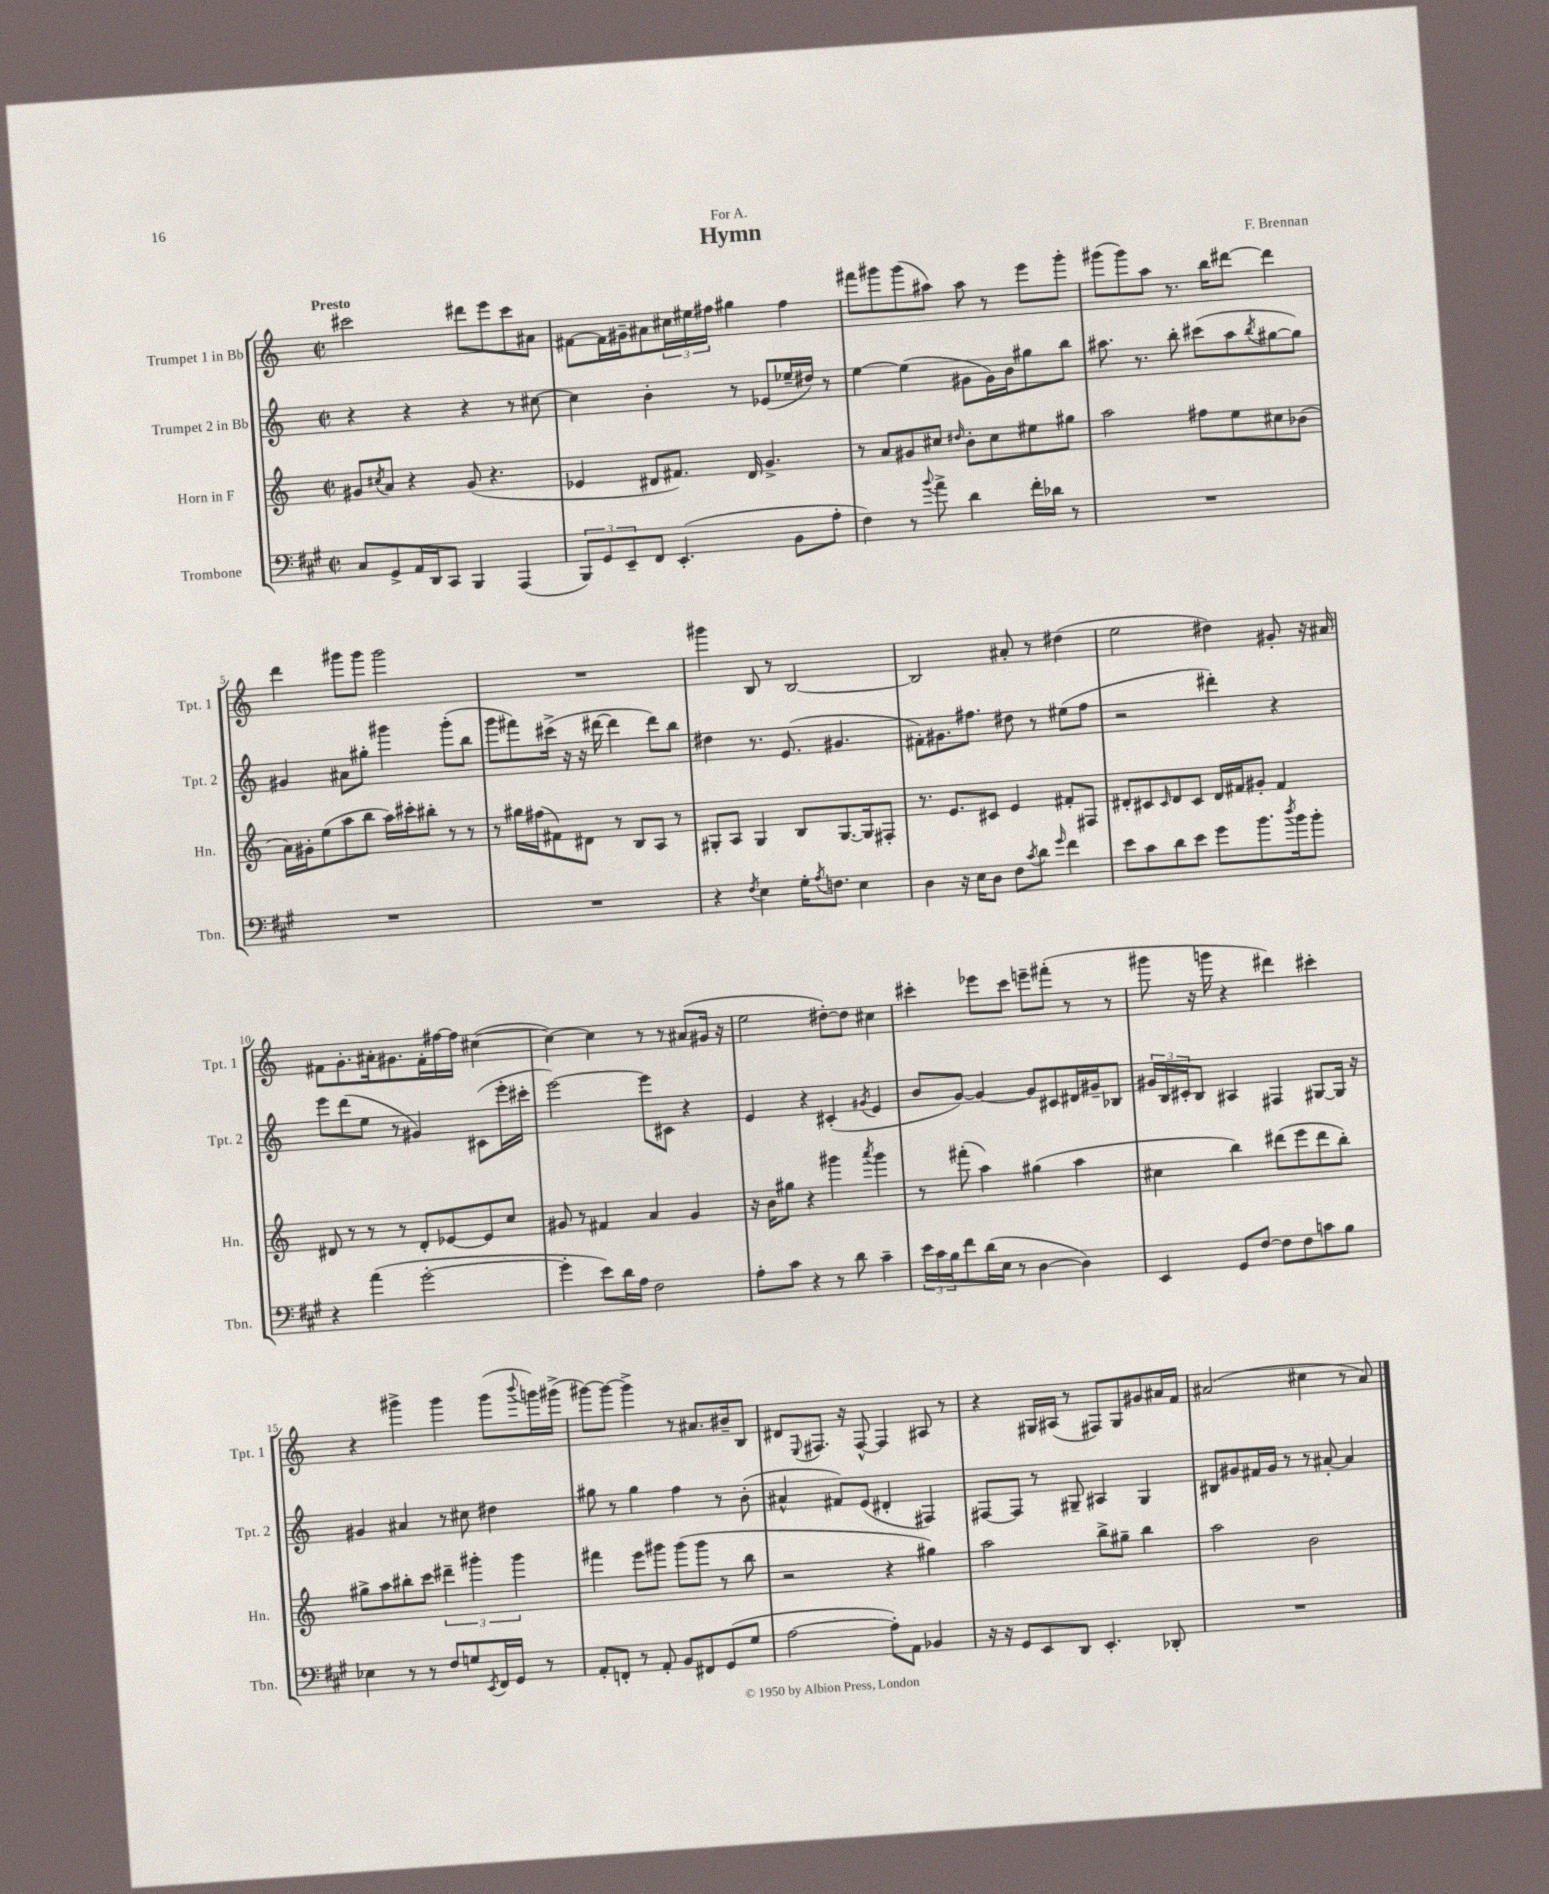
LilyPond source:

\header { title = "Hymn" composer = "F. Brennan" dedication = "For A." }
<<
\new StaffGroup <<
\new Staff = "s0" \with { instrumentName = "Trumpet 1 in Bb" shortInstrumentName = "Tpt. 1" } {
    \clef treble \key c \major \defaultTimeSignature \time 2/2 \tempo "Presto"
    cis'''2 dis'''8 e'''8 cis'''8 ais'8 |
    fis'8~ fis'16 gis'16-- ais'8 \tuplet 3/2 { cis''16 eis''16 fis''16 } gis''4 fis''4 |
    fis'''8 gis'''8 gis'''8( ais''8) ais''8 r8 e'''8 gis'''8-. |
    gis'''8( gis'''8) a''8 r8. b''16 dis'''8~ dis'''4 |
    d'''4 gis'''8 gis'''8 gis'''2 |
    R1 |
    gis'''4 b8 r8 b2~ |
    b2 ais'8-. r8 dis''4( |
    e''2 dis''4) gis'8-. r16 ais'16 |
    fis'8 g'8.-. ais'16-. gis'8. fis'16-. fis''16~ fis''16 cis''4~( |
    cis''4~) cis''4 r8 r8 ais'8( gis'16 r16 |
    e''2 dis''8~-.) dis''8 cis''4 |
    cis'''4-. ees'''8 cis'''8 e'''8-- fis'''8-.( r8 r8 |
    gis'''8 r16 g'''16 r4 dis'''4) cis'''4-. |
    r4 gis'''4-> gis'''4 gis'''8( \appoggiatura { b'''8 } g'''16) gis'''16->( |
    gis'''8~) gis'''8~ gis'''4-> r8 ais'8. bis'16-- b8 |
    dis'8 \appoggiatura { e8 } fis8. r16 fis8~-^ fis4 ais8 r8 |
    r4 gis16 ais16( r8 fis8) gis8 gis'8 ais'16 f'16 |
    ais'2( cis''4 r8 ais'8) \bar "|." |
}
\new Staff = "s1" \with { instrumentName = "Trumpet 2 in Bb" shortInstrumentName = "Tpt. 2" } {
    \clef treble \key c \major \defaultTimeSignature \time 2/2
    r4 r4 r4 r8 cis''8~ |
    cis''4 b'4-. r8 ees'8( ees''16-- dis''16) r8 |
    e''4~ e''4( gis'8 gis'16) b'16 gis''8 b''8 |
    ais''8. r8. b''8-. cis'''8( ais''8 \acciaccatura { b''8 } gis''8~ gis''8) |
    gis'4 ais'8 gis''8-. gis'''4 gis'''8-.( b''8 |
    g'''8 fis'''8) cis'''16->( r16 r16 dis'''16~ dis'''4 dis'''8) b''8 |
    dis''4 r8. e'8.( gis'4. |
    fis'8-.) gis'8. fis''8. dis''8 r8 eis''8( fis''8 |
    r2 dis'''4-.) r4 |
    e'''8 d'''8( e''8 r8 gis'4) cis'8( e'''16-. cis'''16-. |
    e'''2~) e'''8 cis'8 r4 |
    e'4 r4 cis'4-.( \acciaccatura { gis'8 } e'4 |
    b'8 g'8~) g'4~ g'8 cis'8 dis'16 gis'16-- bes8 |
    \tuplet 3/2 { gis'16 b16 cis'16-. } b8 ais4 fis4 gis8~ gis16 r16 |
    gis'4 ais'4 r8 cis''8 dis''4 |
    gis''8 r8 gis''4 f''4 r8 b'8-.( |
    ais'4-^ fis'8) e'8( dis'4-. fis4) |
    fis8~ fis8 r8 gis8-- ais4 gis4 |
    bis8 gis'8 fis'16 gis'16 r8 r8 ais'8~-. ais'4 \bar "|." |
}
\new Staff = "s2" \with { instrumentName = "Horn in F" shortInstrumentName = "Hn." } {
    \clef treble \key c \major \defaultTimeSignature \time 2/2
    gis'8 \acciaccatura { cis''8 } a'8 r4 gis'8( r4. |
    ees'4 dis'8 fis'8.) dis'16 g'4.-> |
    r8 a'8 gis'8 cis''8 \grace { dis''16 } b'8-. cis''8 eis''8 gis''8 |
    a''2 fis''8 e''8 cis''8 bes'8( |
    a'16) gis'16-. e''8( a''8 b''8 a''16) cis'''16-. bis''8-. r8 r8 |
    r8 gis''16 fis''16( fis'8) dis'8 r8 b8 a8 r8 |
    gis8-. a8 gis4 b8 gis8.~ gis16 fis8-. |
    r8. e'8. cis'8 e'4 fis'8-. fis8 |
    dis'8-. cis'8 \grace { cis'16 } dis'8 cis'8 dis'16 fis'16 gis'8-. fis'4 |
    dis'8 r8 r8 r8 dis'8-. ees'8~ ees'8 c''8 |
    gis'8 r8 fis'4 a'4 gis'4 |
    r16 b'16 gis''8 r4 gis'''4 \acciaccatura { a'''8 } gis'''4 |
    r8 fis'''8-.( a''4) gis''4( a''4 |
    cis''4 b''4) dis'''8( e'''8 dis'''8 b''8-.) |
    gis''8-> a''8 bis''8-. c'''8 \tuplet 3/2 { dis'''4-- gis'''4-. gis'''4 } |
    fis'''4 e'''8 gis'''8 gis'''8( gis'''8 r8 b''8 |
    r2 r4 gis''4) |
    a''2 b''8-> gis''8-- b''4 |
    a''2 b'2 \bar "|." |
}
\new Staff = "s3" \with { instrumentName = "Trombone" shortInstrumentName = "Tbn." } {
    \clef bass \key a \major \defaultTimeSignature \time 2/2
    cis8 gis,8-> a,16 d,16 cis,8 b,,4 a,,4( |
    \tuplet 3/2 { b,,8) gis,8 e,8-- } fis,8 e,4.-.( b,8 a8-. |
    fis4) r8 \appoggiatura { b'8 } a'8-> d'4 fis'16-. des'16 r8 |
    R1 |
    R1 |
    R1 |
    r4 \acciaccatura { fis8 } e4 gis16-. \acciaccatura { a8 } f8. e4 |
    d4 r16 e16 d8 fis8 \acciaccatura { cis'8 } d'8 \grace { gis'16 } fis'4 |
    e'8 cis'8 d'8 e'8 gis'8 b'8. \acciaccatura { d''8 } b'16 b'8-. |
    r4 a'4( gis'2~-. |
    gis'4-. e'8) d'16 a16 fis2 |
    a8-. cis'8 r4 r8 d'8 cis'4-- |
    \tuplet 3/2 { e'16 cis'16 b16 } fis'8 d'16( e16 r8 d4~ d4) |
    e,4 gis,8 fis8~ fis8 fis8 c'8 b8 |
    ees4 r8 r8 fis8 g8 \acciaccatura { e,8 } fis,16 gis,16 r8 |
    a,8-. f,8-. r8 a,8-. b,8 fis,8 gis,8( gis8 |
    a2~ a8-.) a,8 bes,4 |
    r16 r16 gis,8 e,8 d,8 e,4.-. des,8-. |
    R1 \bar "|." |
}
>>
>>
